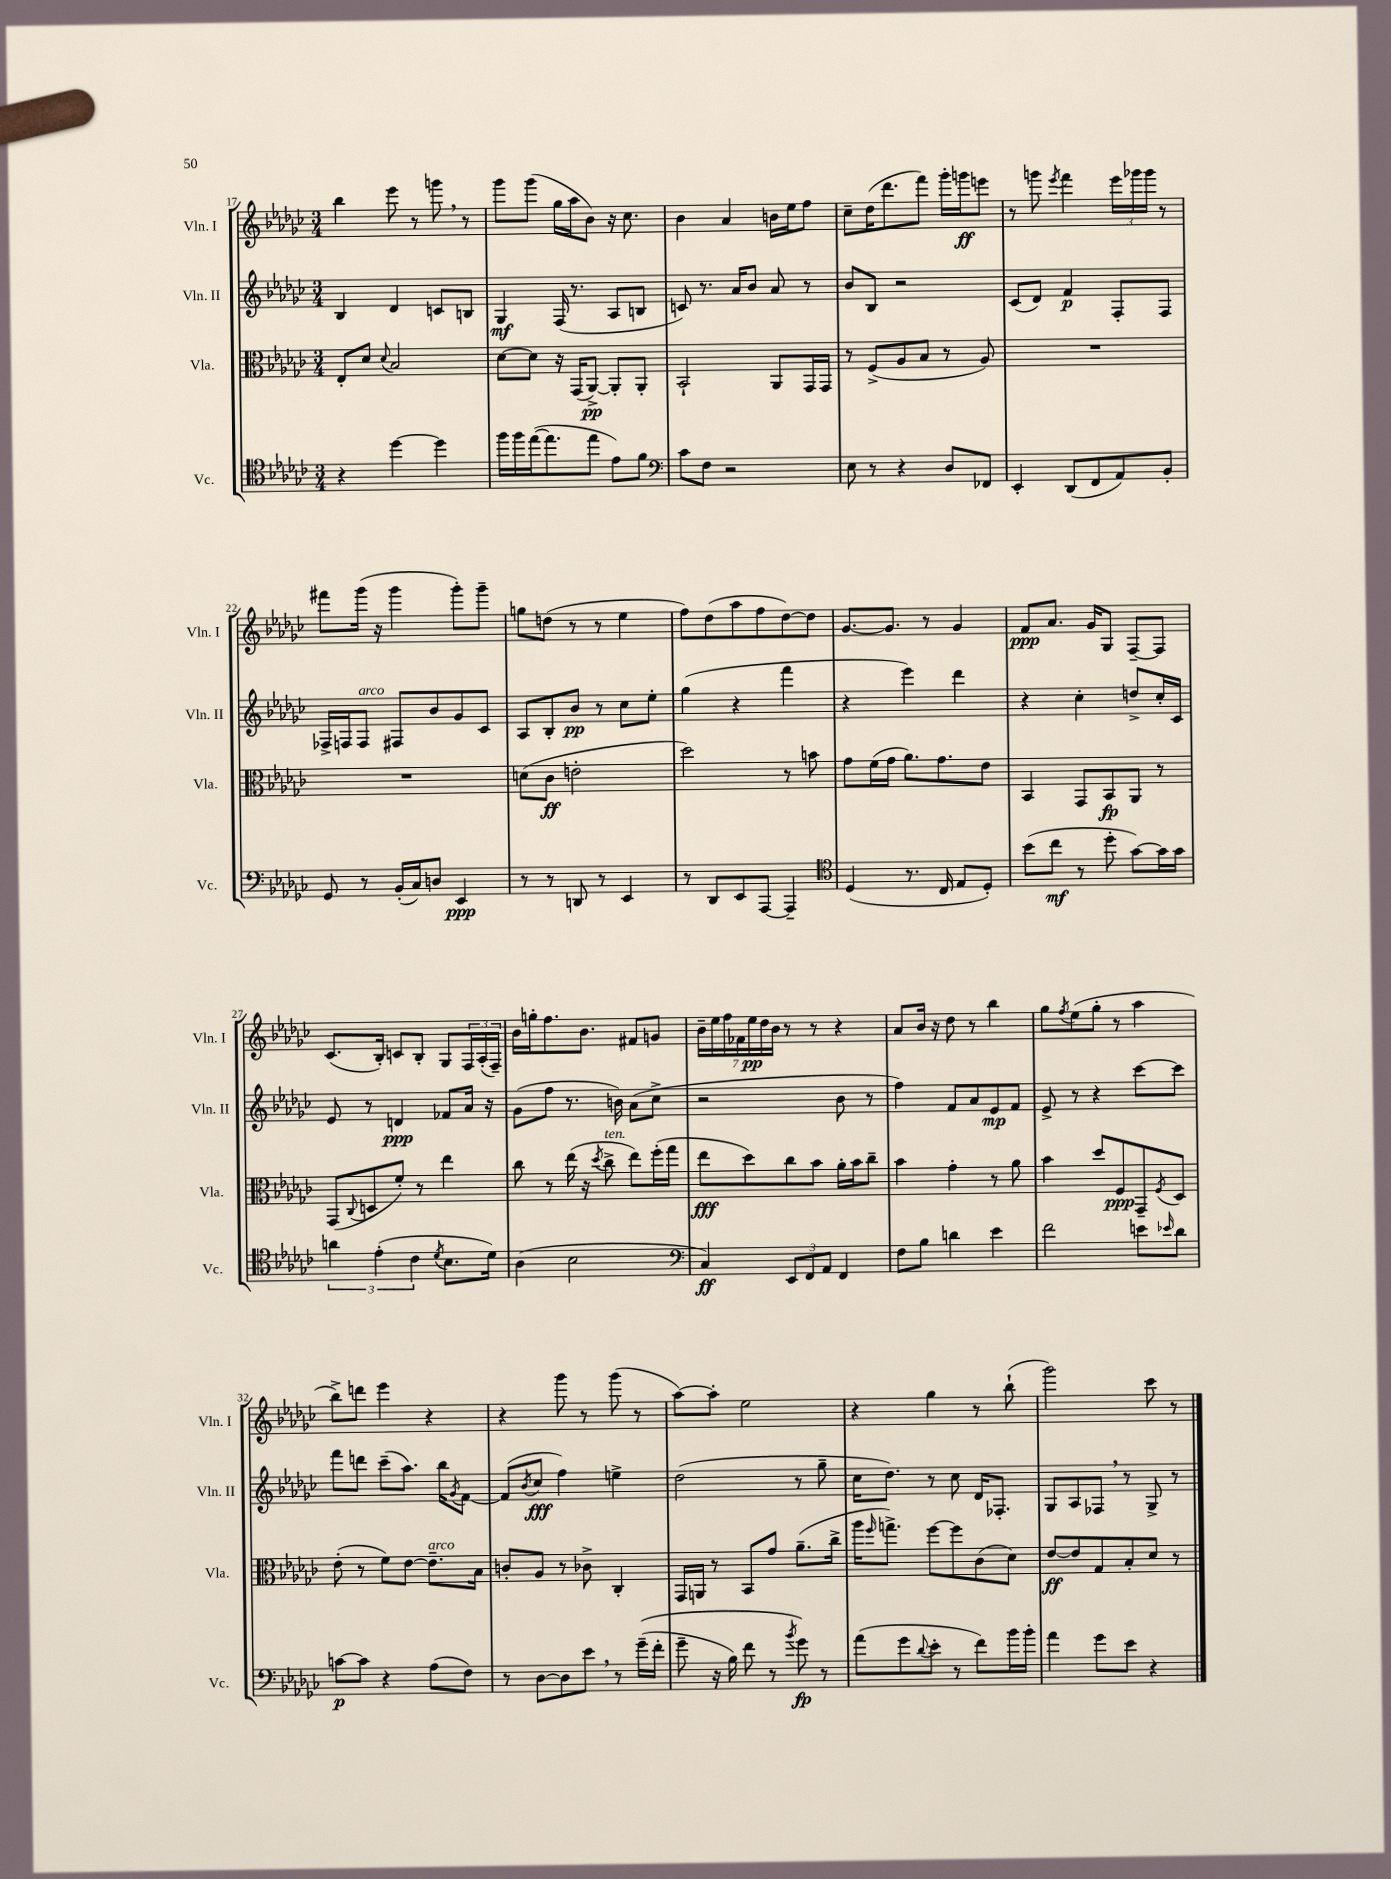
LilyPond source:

<<
\new StaffGroup <<
\new Staff = "s0" \with { instrumentName = "Vln. I" shortInstrumentName = "Vln. I" } {
    \clef treble \key ges \major \numericTimeSignature \time 3/4
    bes''4 ees'''8 r8 g'''8 \breathe r8 |
    ges'''8 ges'''8( ges''16 aes''16 bes'8) r16 ces''8. |
    bes'4 aes'4 b'16 ees''16 f''8 |
    ces''8-- des''16( des'''8. f'''8) ges'''16-. g'''16\ff e'''8 |
    r8 g'''8 \acciaccatura { ees'''8 } f'''4 \tuplet 3/2 { ees'''16 ges'''16 ges'''16 } r8 |
    fis'''8 ges'''16( r16 ges'''4 ges'''8-.) ges'''8-- |
    g''8 d''8( r8 r8 ees''4 |
    f''8) des''8( aes''8 f''8 des''8~) des''8 |
    ges'8.~ ges'8. r8 ges'4 |
    f'8\ppp aes'8. ges'16 ges8 f8~-- f8 |
    ces'8.( bes16-.) c'8 bes8-. ges8 \tuplet 3/2 { f16 aes16-.( f16--) } |
    bes'16 g''16-. f''8. bes'8. fis'8 g'8 |
    \tuplet 7/4 { bes'16-- ees''16 f''16 fes'16 ees''16\pp des''16 bes'16 } r8 r8 r4 |
    aes'8 bes'16 r16 des''8 r8 bes''4 |
    ges''8 \acciaccatura { f''8 } ees''8( ges''8-. r8 aes''4 |
    bes''8->) d'''8 ees'''4 r4 |
    r4 ges'''8 r8 ges'''8( r8 |
    aes''8~) aes''8-. ees''2 |
    r4 ges''4 r8 bes''8-!( |
    ges'''2) ces'''8 r8 \bar "|." |
}
\new Staff = "s1" \with { instrumentName = "Vln. II" shortInstrumentName = "Vln. II" } {
    \clef treble \key ges \major \numericTimeSignature \time 3/4
    bes4 des'4 c'8 b8 |
    ges4\mf f16( r8. aes8 b8 |
    c'8) r8. aes'16 bes'8 aes'8 r8 |
    bes'8 bes8 r2 |
    ces'8( des'8) f'4\p f8-. f8 |
    fes16-> f16 f8^\markup { \italic "arco" } fis8 bes'8 ges'8 ces'8 |
    aes8 bes8-. bes'8\pp r8 ces''8 ees''8-. |
    ges''4( r4 f'''4 |
    r4 ees'''4) des'''4 |
    r4 ces''4-. d''8-> ces''16-. ces'16 |
    ees'8 r8 d'4\ppp fes'8 aes'16 r16 |
    ges'8( f''8 r8. b'16) aes'8( ces''8-> |
    r2 bes'8 r8 |
    f''4) f'8 aes'8 ees'8\mp f'8 |
    ees'8-> r8 r4 ces'''8~ ces'''8 |
    f'''8 d'''8 ces'''8--( aes''8.) bes''16 \acciaccatura { ges'8 } f'8~ |
    f'8( \acciaccatura { bes'8 } ces''8\fff f''4) e''4-> |
    des''2( r8 ges''8-- |
    ces''16 des''8.) r8 ces''8 des'16 fes8.-. |
    ges8 aes8 fes8 \breathe r8 ges8-> r8 \bar "|." |
}
\new Staff = "s2" \with { instrumentName = "Vla." shortInstrumentName = "Vla." } {
    \clef alto \key ges \major \numericTimeSignature \time 3/4
    ees8-. des'8 \appoggiatura { des'8 } bes2 |
    des'8~ des'8 r16 ges,16( aes,8~->\pp) aes,8-. aes,8-. |
    bes,2-! aes,8 ges,16 ges,16 |
    r8 f8->( aes8 bes8 r8 aes8) |
    R2. |
    R2. |
    d'8( ces'8\ff e'2-. |
    des''2) r8 b'8 |
    ges'8 f'16( ges'16 aes'8.) ges'8. ees'8 |
    bes,4 ges,8 bes,8\fp aes,8 r8 |
    ges,8( \appoggiatura { ces8 } d8 f'8-.) r8 ees''4 |
    ces''8 r8 ees''16( r16 \acciaccatura { des''8 } ces''8->^\markup { \italic "ten." } ees''8) f''16-.( ges''16 |
    ees''8\fff des''8) ces''8 bes'8 aes'16-. bes'16 ces''8-- |
    bes'4 ges'4-. r8 aes'8 |
    bes'4 des''8 f8\ppp ges,8-- \acciaccatura { f8 } des8 |
    ees'8-.( r8 f'8) ees'8~ ees'8.--^\markup { \italic "arco" } bes16 |
    c'8-. aes8 r8 ces'8-> ces4-. |
    ges,16 a,16 r8 bes,8 ges'8 aes'8.--( ces''16-> |
    aes''16 \grace { f''16 } g''8.->) f''8~ f''8 ces'8( des'8) |
    ees'8~\ff ees'8 ges8 bes8-. des'8 r8 \bar "|." |
}
\new Staff = "s3" \with { instrumentName = "Vc." shortInstrumentName = "Vc." } {
    \clef tenor \key ges \major \numericTimeSignature \time 3/4
    r4 des''4~ des''4 |
    f''16 f''16 ees''16~( ees''8. ees''8 ees'8) f'8 |
    \clef bass ces'8 f8 r2 |
    ees8 r8 r4 des8 fes,8 |
    ees,4-. des,8( f,8 aes,8) bes,8-. |
    ges,8 r8 bes,16-.( ces16) d8 ees,4\ppp |
    r8 r8 d,8 r8 ees,4 |
    r8 des,8 ees,8 aes,,8~ aes,,4-- |
    \clef tenor des4( r8. ces16 ees8 des8-.) |
    bes'8( ces''8\mf r8 des''8-. ges'8~) ges'16 ges'16 |
    \tuplet 3/2 { a'4 ees'4-.( ces'4 } \acciaccatura { des'8 } bes8. des'16) |
    aes4( bes2 |
    \clef bass ces4\ff) \tuplet 3/2 { ees,8 f,8 aes,8 } f,4 |
    f8 bes8 d'4 ees'4 |
    f'2 e'8 \grace { ees'16 } des'8 |
    c'8~\p c'8 r4 aes8( f8) |
    r8 des8~ des8 ees'8 \breathe r8 ges'16--(\( f'16-. |
    ges'8-- r16 bes16) f'8 r8 \acciaccatura { bes'8 } ges'8\fp\) r8 |
    aes'8( ges'8 \appoggiatura { des'8 } ees'8-. r8 f'8) bes'16 bes'16-. |
    aes'4 ges'8 ees'8 r4 \bar "|." |
}
>>
>>
\layout { \context { \Score currentBarNumber = #17 } }
